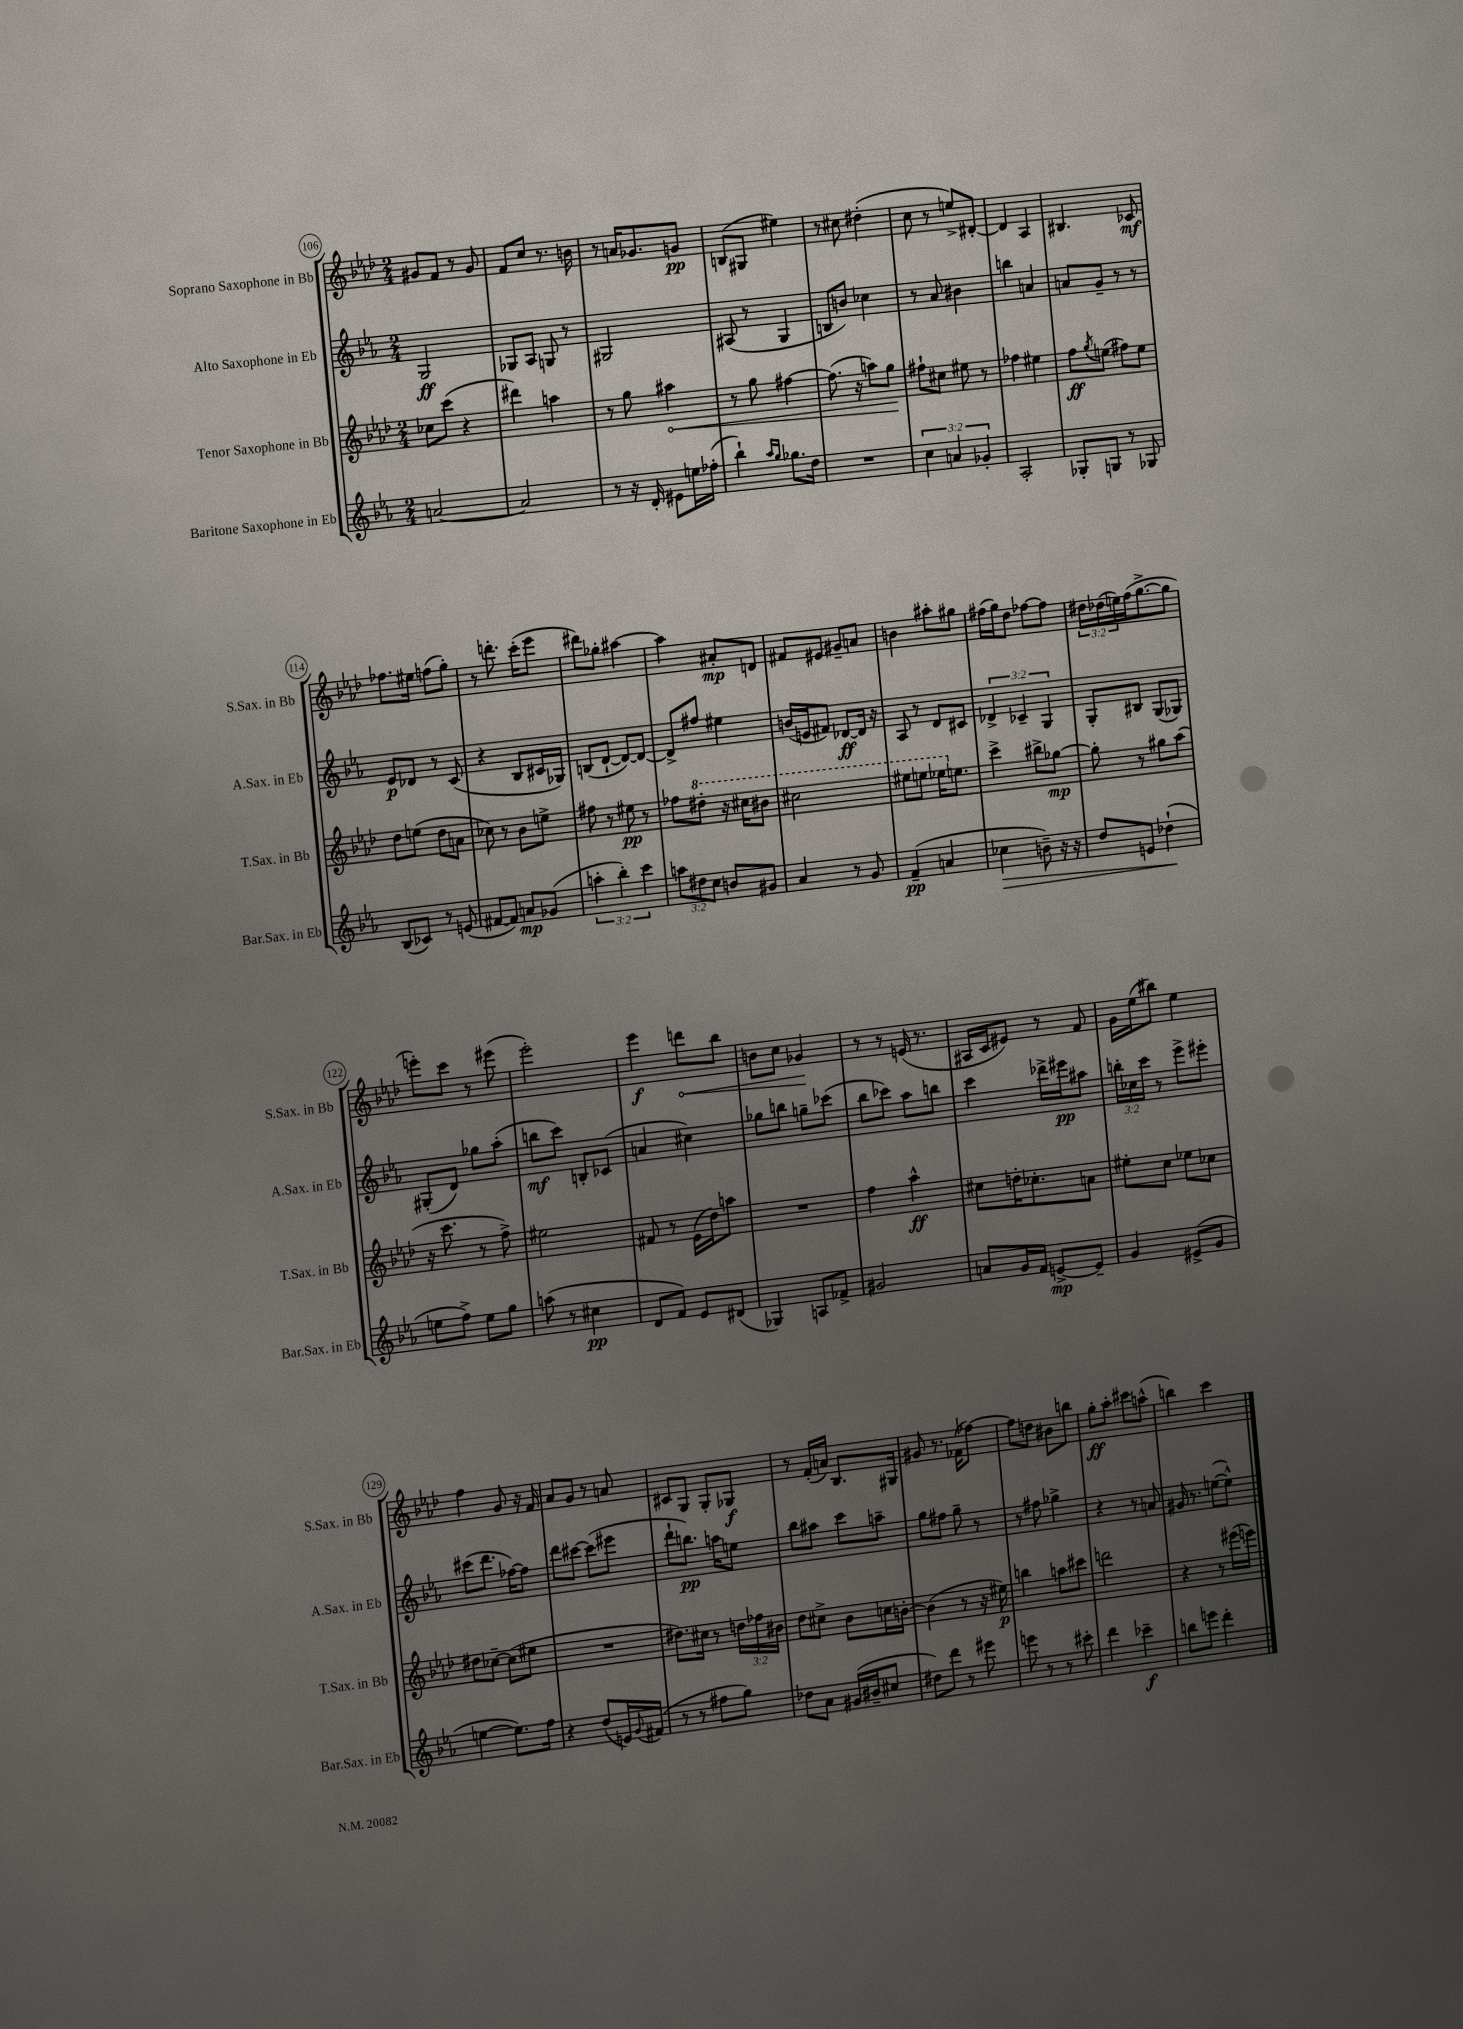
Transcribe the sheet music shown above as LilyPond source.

<<
\new StaffGroup <<
\new Staff = "s0" \with { instrumentName = "Soprano Saxophone in Bb" shortInstrumentName = "S.Sax. in Bb" } {
    \clef treble \key aes \major \numericTimeSignature \time 2/4 \override Staff.TupletNumber.text = #tuplet-number::calc-fraction-text
    gis'8 f'8 r8 gis'8 |
    f'8 c''8 r8. b'16 |
    r8 a'16 ges'8. g'8\pp |
    b8( gis8 eis''4) |
    r8 cis''8 dis''4-.( |
    c''8 r8 e''8->) dis'8~-. |
    dis'4 aes4 |
    bis4. ces'8\mf |
    fes''8. eis''16 f''8( g''8-.) |
    r8 d'''8.-. c'''16-.( ees'''8 |
    dis'''8) ges''8-. ais''4~ |
    ais''4 ais'8-.\mp d'8 |
    fis'8 eis'8 gis'8-- a'8 |
    b'4 ais''8-. gis''8 |
    fis''16( g''16) des''8 fes''8~ fes''8 |
    \tuplet 3/2 { dis''16 des''16( e''16) } f''16( g''8.~-> g''8 |
    e'''8-.) c'''8 r8 eis'''8( |
    ees'''2-.) |
    ees'''4\f \once \override Hairpin.circled-tip = ##t d'''8\< bes''8 |
    b'8 c''8 ges'4\! |
    r8 r8 e'16( r8. |
    ais16 c'16 eis'8) r8 f'8 |
    g'16 ees''16( bis''8) ees''4 |
    f''4 g'8 r16 f'16 |
    aes'8 g'8 r8 a'8 |
    cis'8 g8 g8-. ges8\f |
    r8 f'16-.( a'16) bes8. gis16 |
    gis'8 r8. fes'16( fes''8~) |
    fes''8 d''8 bis'8 b''8 |
    g''8-.\ff aes''8-. cis'''8 a''8-^( |
    b''4) c'''4 \bar "|." |
}
\new Staff = "s1" \with { instrumentName = "Alto Saxophone in Eb" shortInstrumentName = "A.Sax. in Eb" } {
    \clef treble \key ees \major \numericTimeSignature \time 2/4 \override Staff.TupletNumber.text = #tuplet-number::calc-fraction-text
    g2\ff |
    ges8 aes8 g8 r8 |
    gis2 |
    ais8( r8 g4 |
    b8 b'8) ces''4 |
    r8 aes'8 bis'4 |
    b''4 a'4 |
    a'8 g'8-- r8 r8 |
    ees'8\p des'8 r8 c'8( |
    r4 bes8 cis'16 ges16) |
    b8( d'8~-! d'8~) d'8~ |
    d'8-> fis''8 eis''4 |
    b'16( e'16 fis'8) des'8~\ff des'16 r16 |
    aes8 r8 d'8 cis'8 |
    \tuplet 3/2 { des'4-> ces'4-- g4 } |
    g8-. bis8 g8( ges8) |
    gis8-.( d'8) ges''8 aes''8-.( |
    b''8\mf c'''8) b8-. ces'8( |
    a'4 cis''4) |
    ges''8 b''8 g''8-- ces'''8( |
    bes''8 ces'''8) aes''8 b''8 |
    c'''4 des'''16-> eis'''16\pp ais''8 |
    \tuplet 3/2 { b''16-. ces''16 c'''16 } r8 ees'''8-> eis'''8-. |
    cis'''8( d'''8. fes''16~) fes''8 |
    d'''8 cis'''8~ cis'''8( eis'''8 |
    d'''8-! b''8.\pp) a''16 e''8 |
    bes''8 ais''8 c'''8 a''8-- |
    g''8 fis''8 g''8-- r8 |
    r8 fis''8 ges''4-> |
    r4 r8 a'8 |
    gis'16 r8. e''8~( e''8-^) \bar "|." |
}
\new Staff = "s2" \with { instrumentName = "Tenor Saxophone in Bb" shortInstrumentName = "T.Sax. in Bb" } {
    \clef treble \key aes \major \numericTimeSignature \time 2/4 \override Staff.TupletNumber.text = #tuplet-number::calc-fraction-text
    ces''8 c'''8( r4 |
    dis'''4) a''4 |
    r8 g''8 \once \override Hairpin.circled-tip = ##t ais''4\< |
    r8 g''8 fis''4~ |
    fis''8.( r16 a''8) g''8\! |
    fis''8-! cis''8 eis''8 r8 |
    fes''4 eis''4 |
    f''8\ff \acciaccatura { g''8 } e''8( fis''8) e''8 |
    des''8 e''8( des''8 a'8 |
    ces''8) r8 bes'8 e''8-> |
    fis''8 r8 eis''8\pp r8 |
    fes''8 \ottava #1 dis'''8-. r16 cis'''16 bis''8 |
    cis'''2 |
    eis'''8 e'''8 ees'''16 \ottava #0 e''8. |
    c'''4-> bis''8-> ges''8~\mp |
    ges''8-. r8 gis''8 aes''8( |
    r16 c'''8. r8 f''8->) |
    eis''2 |
    fis'8 r8 ees'16( des''16) a''8 |
    R2 |
    f''4 aes''4-^\ff |
    cis''8 d''16-. ces''8.-. a'8 |
    eis''8-. c''8 ees''8 ces''8 |
    dis''8 ces''8~-- ces''8( eis''8 |
    R2 |
    dis''8.) cis''16 r8 \tuplet 3/2 { d''16 fes''16 bis'16 } |
    des''8 cis''8-> bes'8 c''16 b'16~-. |
    b'4( r8 r16 eis''16\p) |
    b''4 a''8 cis'''8 |
    d'''2 |
    r4 r8 eis'''16( e'''16) \bar "|." |
}
\new Staff = "s3" \with { instrumentName = "Baritone Saxophone in Eb" shortInstrumentName = "Bar.Sax. in Eb" } {
    \clef treble \key ees \major \numericTimeSignature \time 2/4 \override Staff.TupletNumber.text = #tuplet-number::calc-fraction-text
    a'2~ |
    a'2 |
    r8 r16 d'16-. eis'8 e''16 fes''16-.( |
    bes''4-!) \grace { aes''16 g''16 } ges''8. d''16 |
    R2 |
    \tuplet 3/2 { c''4 a'4 ges'4-. } |
    aes2-. |
    ges8-. g8 r8 ges8 |
    bes8( ces'8) r8 e'8( |
    fis'8~ fis'8) a'8\mp ges'8( |
    \tuplet 3/2 { a''4-. bes''4-.) c'''4 } |
    \tuplet 3/2 { a''8 dis''8 c''8 } b'8 gis'8 |
    aes'4 r8 g'8 |
    f'4--\pp( a'4 |
    ces''4\> b'8--) r16 r16 |
    d''8 e'8 des''4-!\!( |
    e''8 f''8->) e''8 g''8 |
    a''8( r8 cis''4\pp |
    d'8 f'8) ees'8 dis'8( |
    ges4) a8 fes'8-> |
    gis'2 |
    a'8 g'16 f'16 e'8~->\mp e'8-- |
    g'4 eis'8->( g'8 |
    e''4~ e''8.) f''16 |
    r4 d''8( e'16) \appoggiatura { g'8 } fis'16( |
    r8 r8 fis''8 g''8) |
    des''8 aes'8 gis'16( bis'16-- cis''8 |
    dis''8) d'''8 r8 eis'''8 |
    e'''8 r8 r8 cis'''8-. |
    d'''4 ces'''4--\f |
    b''8 e'''8 d'''4-. \bar "|." |
}
>>
>>
\layout { \context { \Score currentBarNumber = #106 \override BarNumber.stencil = #(make-stencil-circler 0.1 0.3 ly:text-interface::print) } }
